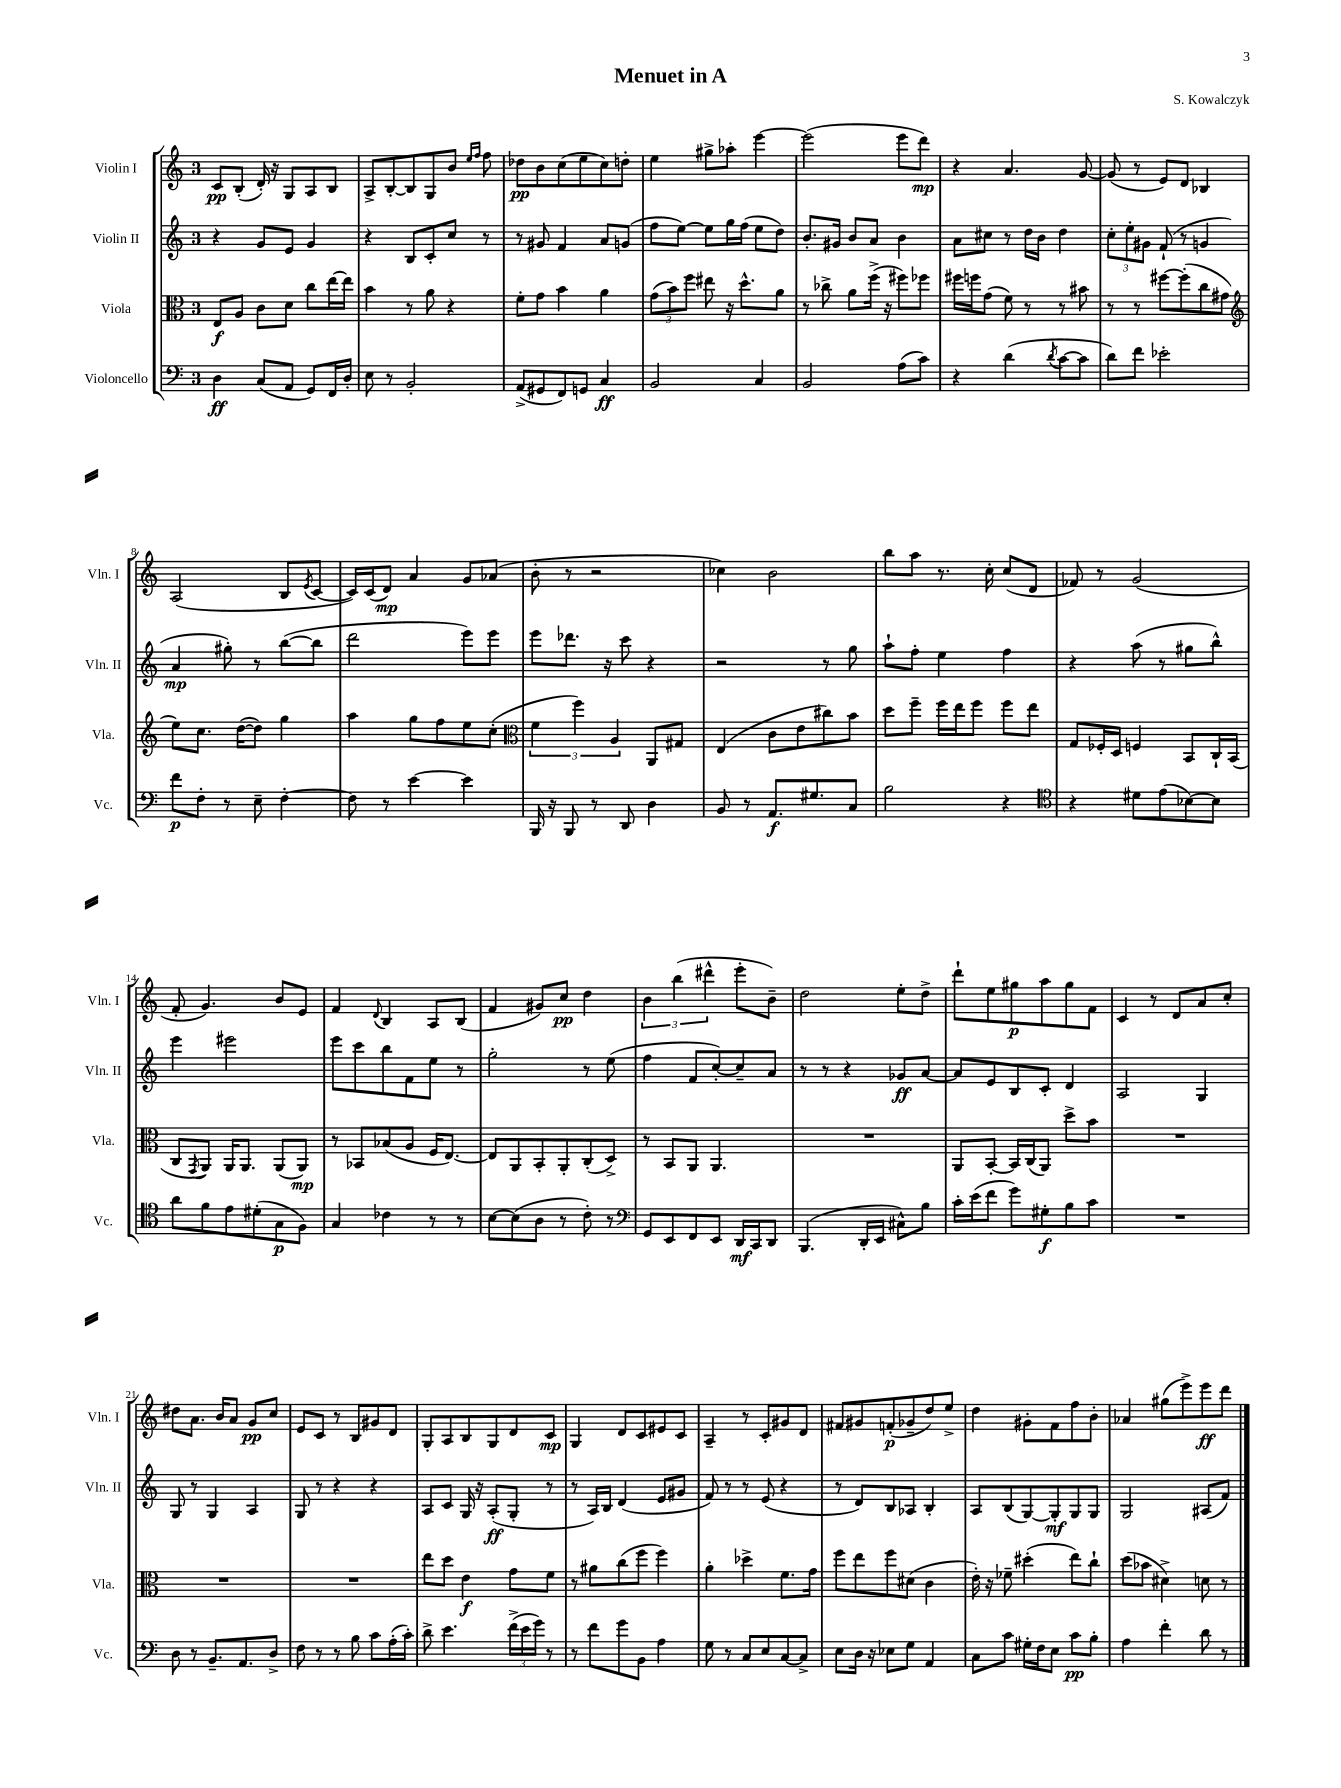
\header { title = "Menuet in A" composer = "S. Kowalczyk" }
<<
\new StaffGroup <<
\new Staff = "s0" \with { instrumentName = "Violin I" shortInstrumentName = "Vln. I" } {
    \clef treble \key c \major \once \override Staff.TimeSignature.style = #'single-digit \time 3/4
    c'8\pp b8-.( d'16-.) r16 g8 a8 b8 |
    a8-> b8~-. b8 g8 b'8 \grace { e''16 f''16 } f''8 |
    des''8\pp b'8 c''8( e''8 c''8) d''8-. |
    e''4 gis''8-> aes''8-. e'''4~ |
    e'''2( e'''8 d'''8\mp) |
    r4 a'4. g'8~ |
    g'8( r8 e'8) d'8 bes4 |
    a2( b8 \acciaccatura { e'8 } c'8~ |
    c'16) c'16( d'8\mp) a'4 g'8 aes'8( |
    b'8-. r8 r2 |
    ces''4) b'2 |
    b''8 a''8 r8. c''16-. c''8( d'8 |
    fes'8) r8 g'2( |
    f'8-. g'4.) b'8 e'8 |
    f'4 \appoggiatura { d'8 } b4 a8 b8( |
    f'4 gis'8) c''8\pp d''4 |
    \tuplet 3/2 { b'4 b''4( dis'''4-^ } e'''8-. b'8--) |
    d''2 e''8-. d''8-> |
    d'''8-! e''8 gis''8\p a''8 gis''8 f'8 |
    c'4 r8 d'8 a'8 c''8-. |
    dis''8 a'8. b'16 a'8 g'8\pp c''8 |
    e'8 c'8 r8 b8 gis'8 d'8 |
    g8-. a8 b8 g8 d'8 c'8\mp |
    g4 d'8 c'8 eis'8 c'8 |
    a4-- r8 c'8-. gis'8 d'8 |
    fis'8 gis'8 f'8-.\p( ges'8-- d''8) e''8-> |
    d''4 gis'8-. f'8 f''8 b'8-. |
    aes'4 gis''8( e'''8->) e'''8\ff d'''8 \bar "|." |
}
\new Staff = "s1" \with { instrumentName = "Violin II" shortInstrumentName = "Vln. II" } {
    \clef treble \key c \major \once \override Staff.TimeSignature.style = #'single-digit \time 3/4
    r4 g'8 e'8 g'4 |
    r4 b8 c'8-. c''8 r8 |
    r8 gis'8 f'4 a'8 g'8( |
    f''8 e''8~) e''8 g''16 f''16( e''8 d''8) |
    b'8.-. gis'16 b'8 a'8 b'4 |
    a'8 cis''8 r8 d''16 b'16 d''4 |
    \tuplet 3/2 { c''8-. e''8-. gis'8 } f'8-!( r8 g'4 |
    a'4\mp gis''8-.) r8 b''8~( b''8 |
    d'''2 e'''8) e'''8 |
    e'''8 des'''8. r16 c'''8 r4 |
    r2 r8 g''8 |
    a''8-! f''8-. e''4 f''4 |
    r4 a''8( r8 gis''8 b''8-^) |
    e'''4 eis'''2 |
    e'''8 c'''8 b''8 f'8 e''8 r8 |
    g''2-. r8 e''8( |
    f''4 f'8 c''8~-.) c''8-- a'8 |
    r8 r8 r4 ges'8\ff a'8~ |
    a'8 e'8 b8 c'8-. d'4 |
    a2 g4 |
    g8 r8 g4 a4 |
    g8 r8 r4 r4 |
    a8 c'8 g16 r16 a8-.\ff( g8-. r8 |
    r8 a16) b16 d'4( e'8 gis'8 |
    f'8) r8 r8 e'8( r4 |
    r8 d'8) b8 aes8 b4-. |
    a8 b8( g8~) g8-.\mf g8 g8 |
    g2 ais8( f'8) \bar "|." |
}
\new Staff = "s2" \with { instrumentName = "Viola" shortInstrumentName = "Vla." } {
    \clef alto \key c \major \once \override Staff.TimeSignature.style = #'single-digit \time 3/4
    e8\f a8 c'8 d'8 c''8 e''16~ e''16 |
    b'4 r8 a'8 r4 |
    f'8-. g'8 b'4 a'4 |
    \tuplet 3/2 { g'8( b'8) f''8 } eis''8 r16 d''8.-^ a'8 |
    r8 ces''8-> a'8 f''16->( r16 fis''8) fes''8 |
    fis''16 f''16 g'8( f'8) r8 r8 bis'8 |
    r8 r8 fis''8~ fis''8-.( c''8 gis'8 |
    \clef treble e''8) c''8. d''16~( d''8) g''4 |
    a''4 g''8 f''8 e''8 c''8-.( |
    \clef alto \tuplet 3/2 { f'4 f''4) a4 } a,8 gis8 |
    e4( c'8 e'8 cis''8) b'8 |
    d''8 f''8-- f''16 e''16 f''8 f''8 e''8 |
    g8 fes16-. d16 f4 b,8 c16-! b,16( |
    c8 \acciaccatura { g,8 } a,8) a,16 a,8. a,8( a,8\mp) |
    r8 bes,8 bes8( a8 f16 e8.~) |
    e8 a,8 b,8-. a,8-. c8-.( d8->) |
    r8 b,8 a,8 a,4. |
    R2. |
    a,8 b,8~-. b,16 c16( a,8) d''8-> b'8 |
    R2. |
    R2. |
    R2. |
    e''8 d''8 e'4\f g'8 f'8 |
    r8 ais'8 c''8( f''8 f''4) |
    a'4-. des''4-> f'8. g'16 |
    f''8 e''8 f''8 dis'8( c'4 |
    e'16-.) r16 fes'8-- dis''4-.( e''8) c''8-! |
    d''8( bes'8 dis'4->) d'8 r8 \bar "|." |
}
\new Staff = "s3" \with { instrumentName = "Violoncello" shortInstrumentName = "Vc." } {
    \clef bass \key c \major \once \override Staff.TimeSignature.style = #'single-digit \time 3/4
    d4\ff c8( a,8 g,8) f,16 d16-. |
    e8 r8 b,2-. |
    a,8->( gis,8 f,8) g,8 c4\ff |
    b,2 c4 |
    b,2 a8( c'8) |
    r4 d'4( \acciaccatura { d'8 } c'8~ c'8 |
    d'8) f'8 ees'2-. |
    f'8\p f8-. r8 e8-- f4~-. |
    f8 r8 e'4~ e'4 |
    b,,16 r16 b,,8 r8 d,8 d4 |
    b,8 r8 a,8.\f gis8. c8 |
    b2 r4 |
    \clef tenor r4 dis'8 e'8( bes8~) bes8 |
    a'8 f'8 e'8 dis'8-.( g8\p f8) |
    g4 ces'4 r8 r8 |
    b8~ b8( a8 r8 c'8-.) r8 |
    \clef bass g,8 e,8 f,8 e,8 d,16\mf c,16 d,8 |
    b,,4.( d,16-. e,16 cis8-^) b8 |
    c'16-. e'16( f'8 g'8) gis8-.\f b8 c'8 |
    R2. |
    d8 r8 b,8.-- a,8. d8-> |
    f8 r8 r8 b8 c'8 a16-.( c'16-.) |
    d'8-> e'4. \tuplet 3/2 { f'16->( e'16 g'16) } r8 |
    r8 f'8 g'8 b,8 a4 |
    g8 r8 c8 e8 c8~ c8-> |
    e8 d16 r16 ees8 g8 a,4 |
    c8 c'8 gis16-. f16 e8 c'8\pp b8-. |
    a4 f'4-. d'8 r8 \bar "|." |
}
>>
>>
